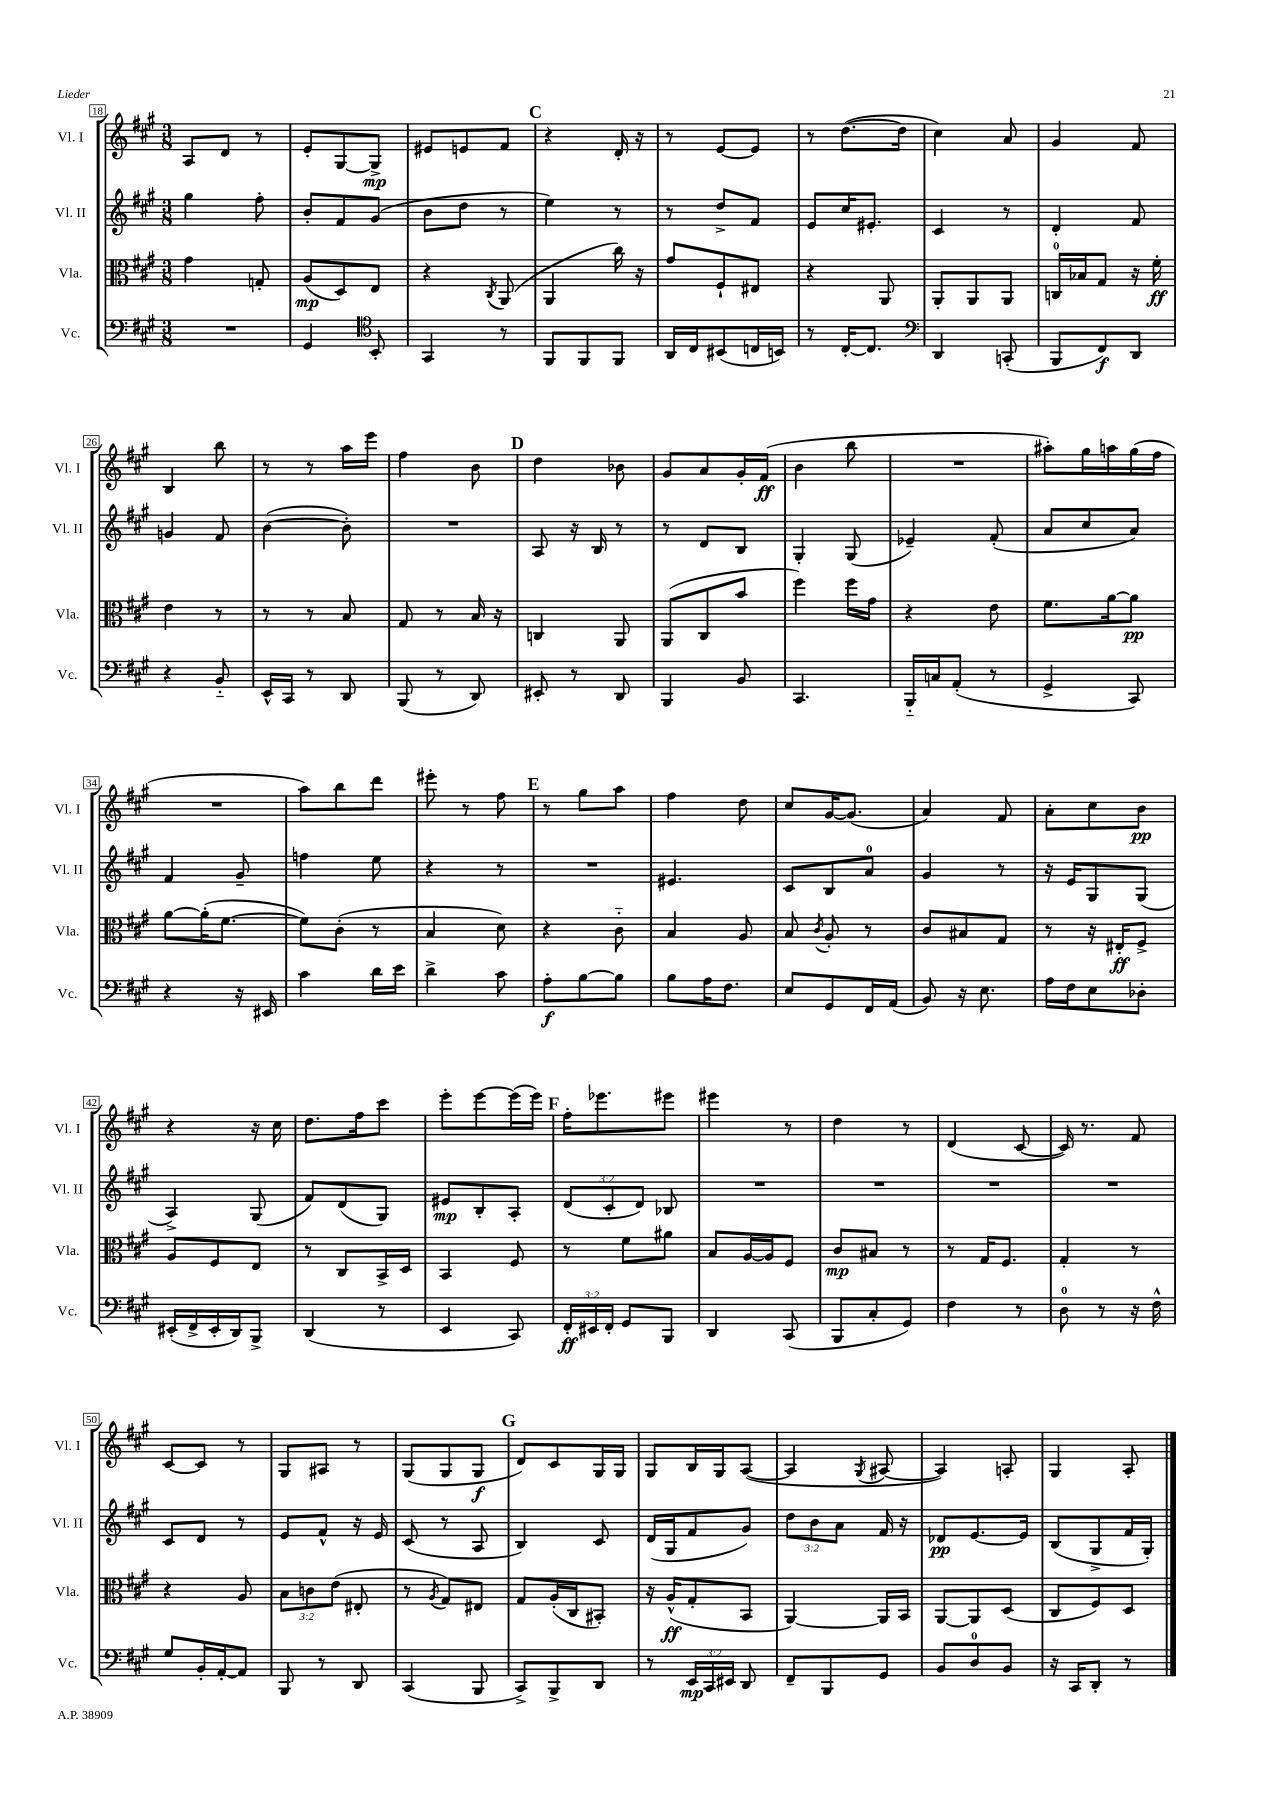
<<
\new StaffGroup <<
\new Staff = "s0" \with { instrumentName = "Vl. I" shortInstrumentName = "Vl. I" } {
    \clef treble \key a \major \numericTimeSignature \time 3/8
    \autoBeamOff a8[ d'8] r8 |
    e'8[-. gis8~ gis8]->\mp |
    eis'8[ e'8 fis'8] |
    \mark \markup { \bold "C" } r4 d'16-. r16 |
    r8 e'8[~ e'8] |
    r8 d''8.[~( d''16] |
    cis''4) a'8 |
    gis'4 fis'8 |
    b4 b''8 |
    r8 r8 a''16[ e'''16] |
    fis''4 b'8 |
    \mark \markup { \bold "D" } d''4 bes'8 |
    gis'8[ a'8 gis'16-. fis'16]\ff( |
    b'4 b''8 |
    R4. |
    ais''8[-.) gis''16 a''16 gis''16( fis''16] |
    R4. |
    a''8[) b''8 d'''8] |
    eis'''8-. r8 fis''8 |
    \mark \markup { \bold "E" } r8 gis''8[ a''8] |
    fis''4 d''8 |
    cis''8[ gis'16~ gis'8.]( |
    a'4) fis'8 |
    a'8[-. cis''8 b'8]\pp |
    r4 r16 cis''16 |
    d''8.[ fis''16 cis'''8] |
    e'''8[-. e'''8~ e'''16( e'''16]) |
    \mark \markup { \bold "F" } fis''16[-. ees'''8. eis'''8] |
    eis'''4 r8 |
    d''4 r8 |
    d'4( cis'8~ |
    cis'16) r8. fis'8 |
    cis'8[~ cis'8] r8 |
    gis8[ ais8] r8 |
    gis8[( gis8 gis8]\f |
    \mark \markup { \bold "G" } d'8[) cis'8 gis16 gis16] |
    gis8[ b16 gis16 a8]~( |
    a4 \acciaccatura { gis8 } ais8~ |
    ais4) a8-. |
    gis4 a8-. \bar "|." |
}
\new Staff = "s1" \with { instrumentName = "Vl. II" shortInstrumentName = "Vl. II" } {
    \clef treble \key a \major \numericTimeSignature \time 3/8 \override Staff.TupletNumber.text = #tuplet-number::calc-fraction-text
    \autoBeamOff gis''4 fis''8-. |
    b'8[-. fis'8 gis'8]( |
    b'8[ d''8] r8 |
    \mark \markup { \bold "C" } e''4) r8 |
    r8 d''8[-> fis'8] |
    e'8[ cis''16 eis'8.]-. |
    cis'4 r8 |
    d'4-. fis'8 |
    g'4 fis'8 |
    b'4~( b'8-.) |
    R4. |
    \mark \markup { \bold "D" } a8 r16 b16 r8 |
    r8 d'8[ b8] |
    gis4-. gis8( |
    ees'4--) fis'8-.( |
    a'8[ cis''8 a'8]) |
    fis'4 gis'8-- |
    f''4 e''8 |
    r4 r8 |
    \mark \markup { \bold "E" } R4. |
    eis'4. |
    cis'8[ b8 a'8]-0 |
    gis'4 r8 |
    r16 e'16[ gis8 gis8]( |
    a4->) gis8( |
    fis'8[) d'8( gis8]) |
    eis'8[\mp b8-. a8]-. |
    \mark \markup { \bold "F" } \tuplet 3/2 { d'8[( cis'8-. d'8]) } bes8 |
    R4. |
    R4. |
    R4. |
    R4. |
    cis'8[ d'8] r8 |
    e'8[ fis'8]-^ r16 e'16 |
    cis'8( r8 a8 |
    \mark \markup { \bold "G" } b4) cis'8 |
    d'16[( gis16 fis'8 gis'8]) |
    \tuplet 3/2 { d''8[ b'8 a'8] } fis'16 r16 |
    des'8[\pp e'8.~ e'16] |
    b8[( gis8-> fis'16 gis16]-.) \bar "|." |
}
\new Staff = "s2" \with { instrumentName = "Vla." shortInstrumentName = "Vla." } {
    \clef alto \key a \major \numericTimeSignature \time 3/8 \override Staff.TupletNumber.text = #tuplet-number::calc-fraction-text
    \autoBeamOff gis'4 g8-. |
    a8[\mp( d8) e8] |
    r4 \acciaccatura { cis8 } a,8( |
    \mark \markup { \bold "C" } a,4 cis''16) r16 |
    gis'8[ fis8-! eis8] |
    r4 a,8 |
    a,8[-. a,8 a,8] |
    c16[-0 bes16 gis8] r16 fis'16-.\ff |
    e'4 r8 |
    r8 r8 b8 |
    gis8 r8 b16 r16 |
    \mark \markup { \bold "D" } c4 a,8 |
    a,8[( cis8 b'8] |
    fis''4) fis''16[ gis'16] |
    r4 e'8 |
    fis'8.[ a'16~ a'8]\pp |
    a'8[~ a'16-.( fis'8.]~ |
    fis'8[) cis'8]-.( r8 |
    b4 d'8) |
    \mark \markup { \bold "E" } r4 cis'8-_ |
    b4 a8 |
    b8 \acciaccatura { cis'8 } a8-. r8 |
    cis'8[ bis8 gis8] |
    r8 r16 eis16[-.\ff fis8]-> |
    a8[ fis8 e8] |
    r8 cis8[ b,16-> d16] |
    b,4 fis8 |
    \mark \markup { \bold "F" } r8 fis'8[ ais'8] |
    b8[ a16~ a16 fis8] |
    cis'8[\mp bis8] r8 |
    r8 gis16[ fis8.] |
    gis4-. r8 |
    r4 a8 |
    \tuplet 3/2 { b8[ c'8 e'8]( } eis8-. |
    r8 \acciaccatura { a8 } gis8[) eis8] |
    \mark \markup { \bold "G" } gis8[ a16-.( cis16 bis,8]-.) |
    r16 a16[-^\ff( gis8-. b,8] |
    a,4~) a,16[ b,16] |
    a,8[~ a,8 d8]( |
    cis8[ fis8) d8] \bar "|." |
}
\new Staff = "s3" \with { instrumentName = "Vc." shortInstrumentName = "Vc." } {
    \clef bass \key a \major \numericTimeSignature \time 3/8 \override Staff.TupletNumber.text = #tuplet-number::calc-fraction-text
    \autoBeamOff R4. |
    gis,4 \clef tenor b,8-. |
    gis,4 r8 |
    \mark \markup { \bold "C" } fis,8[ fis,8 fis,8] |
    a,16[ cis16 bis,8( c16 b,16]) |
    r8 cis16[~-. cis8.] |
    \clef bass d,4 c,8-.( |
    b,,8[ fis,8\f) d,8] |
    r4 b,8-_ |
    e,16[-^ cis,16] r8 d,8 |
    b,,8( r8 d,8) |
    \mark \markup { \bold "D" } eis,8-. r8 d,8 |
    b,,4 b,8 |
    cis,4. |
    b,,16[-_ c16 a,8]-.( r8 |
    gis,4-> cis,8) |
    r4 r16 eis,16 |
    cis'4 d'16[ e'16] |
    d'4-> cis'8 |
    \mark \markup { \bold "E" } a8[-.\f b8~ b8] |
    b8[ a16 fis8.] |
    e8[ gis,8 fis,16 a,16]( |
    b,8) r16 e8. |
    a16[ fis16 e8 des8]-. |
    eis,16[-.( fis,16-> eis,16-. d,16) b,,8]-> |
    d,4( r8 |
    e,4 cis,8) |
    \mark \markup { \bold "F" } \tuplet 3/2 { fis,16[-.\ff eis,16 fis,16]-. } gis,8[ b,,8] |
    d,4 cis,8( |
    b,,8[ cis8-. gis,8]) |
    fis4 r8 |
    d8-0 r8 r16 fis16-^ |
    gis8[ b,16-. a,16~-. a,8] |
    b,,8 r8 d,8 |
    cis,4( b,,8 |
    \mark \markup { \bold "G" } cis,8[->) b,,8-> d,8] |
    r8 \tuplet 3/2 { e,16[\mp cis,16 eis,16] } d,8 |
    fis,8[-- b,,8 gis,8] |
    b,8[ d8-0 b,8] |
    r16 cis,16[ d,8]-. r8 \bar "|." |
}
>>
>>
\layout { \context { \Score currentBarNumber = #18 \override BarNumber.stencil = #(make-stencil-boxer 0.1 0.3 ly:text-interface::print) } }
